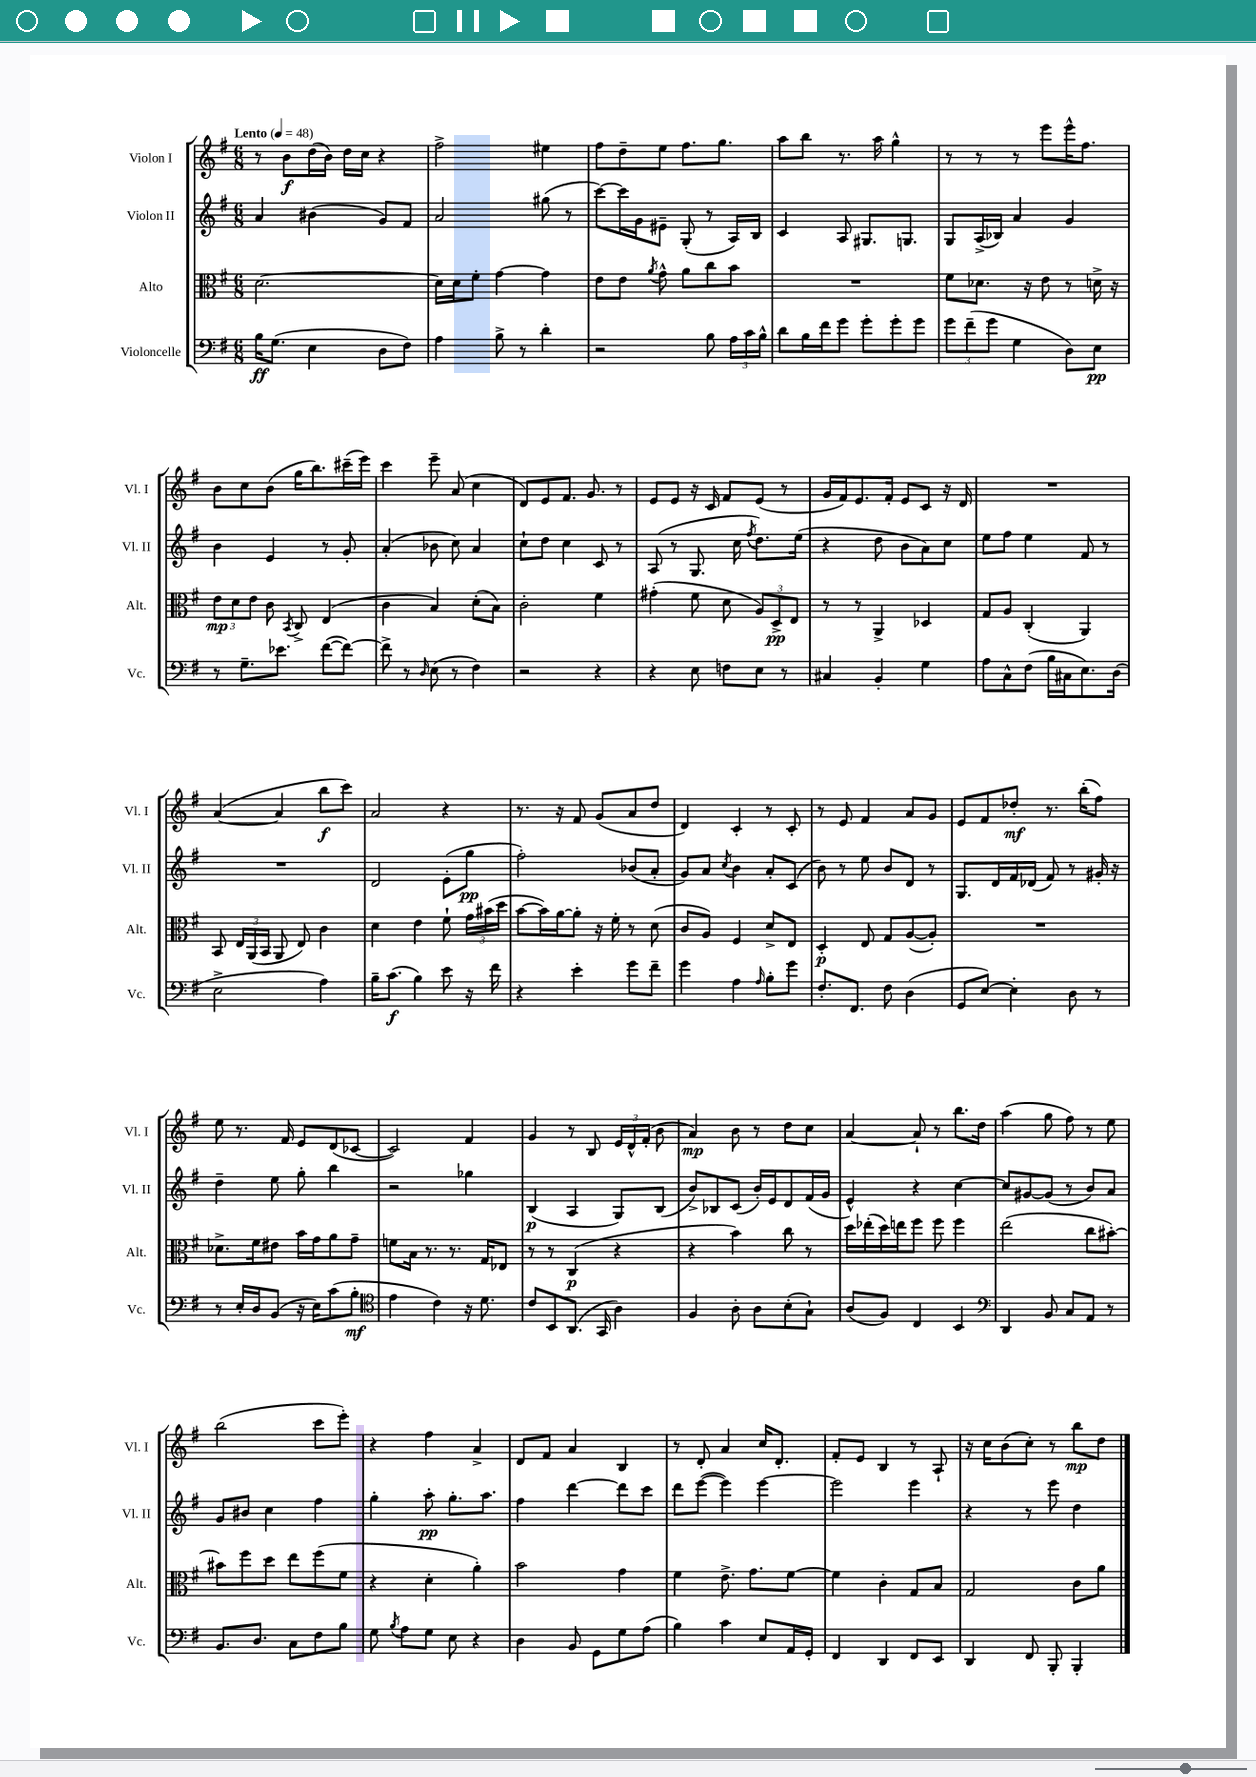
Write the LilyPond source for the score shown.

<<
\new StaffGroup <<
\new Staff = "s0" \with { instrumentName = "Violon I" shortInstrumentName = "Vl. I" } {
    \clef treble \key g \major \numericTimeSignature \time 6/8 \tempo "Lento" 4 = 48
    \autoBeamOff r8 b'8[\f d''16( b'16]) d''16[ c''16] r4 |
    fis''2-> eis''4 |
    fis''8[ d''8-- e''8] fis''8.[ g''8.] |
    a''8[ b''8] r8. a''16 g''4-^ |
    r8 r8 r8 e'''8[ e'''16-^ fis''8.] |
    b'8[ c''8 b'8]( g''16[ b''8.) cis'''16--( e'''16]) |
    c'''4 e'''8-- a'8( c''4 |
    d'8[) e'8 fis'8.] g'8. r8 |
    e'8[ e'8] r16 c'16 fis'8[ e'8]( r8 |
    g'16[ fis'16) e'8. fis'16]-. e'8[ c'8] r16 d'16 |
    R2. |
    a'4~( a'4 b''8[\f c'''8]) |
    a'2 r4 |
    r8. r16 fis'8 g'8[( a'8 d''8] |
    d'4) c'4-. r8 c'8-. |
    r8 e'8 fis'4 a'8[ g'8] |
    e'8[ fis'8 des''8]-.\mf r8. b''16[-.( fis''8]) |
    e''8 r8. fis'16 e'8[ d'8( ces'8]~ |
    ces'2) fis'4 |
    g'4 r8 b8 \tuplet 3/2 { e'16[ d'16-^ fis'16]-.( } b'8 |
    a'4\mp) b'8 r8 d''8[ c''8] |
    a'4~ a'8-! r8 b''8.[ d''16] |
    a''4( g''8 fis''8) r8 e''8 |
    b''2( c'''8[ e'''8]-.) |
    r4 fis''4 a'4-> |
    d'8[ fis'8] a'4 b4 |
    r8 d'8-. a'4 c''16[ d'8.]-. |
    fis'8[-. e'8] b4 r8 a8-! |
    r16 c''16[ b'8( c''8]-.) r8 b''8[\mp d''8] \bar "|." |
}
\new Staff = "s1" \with { instrumentName = "Violon II" shortInstrumentName = "Vl. II" } {
    \clef treble \key g \major \numericTimeSignature \time 6/8
    \autoBeamOff a'4 bis'4( g'8[) fis'8] |
    a'2 gis''8( r8 |
    c'''8[~) c'''16 g'16 eis'8]-- g8-.( r8 a16[) b16] |
    c'4 a8 gis8.[ g8.] |
    g8[ a16->( bes16]) a'4 g'4 |
    b'4 e'4 r8 g'8-. |
    a'4-.( bes'8 c''8) a'4 |
    c''8[-! d''8] c''4 c'8 r8 |
    a8( r8 g8. c''16 \acciaccatura { fis''8 } d''8.[) e''16]( |
    r4 d''8 b'8[ a'8) c''8] |
    e''8[ fis''8] e''4 fis'8 r8 |
    R2. |
    d'2 e'8[-.( g''8]\pp |
    fis''2-.) bes'8[( a'8]-. |
    g'8[) a'8] \acciaccatura { c''8 } b'4 a'8[-. c'8]( |
    b'8) r8 e''8 b'8[ d'8] r8 |
    g8.[ d'16 fis'16 des'16]( fis'8) r8 gis'16-. r16 |
    d''4-- e''8 g''8-. b''4 |
    r2 ges''4 |
    b4\p( a4 g8[) b8]( |
    b'8[->) bes8 c'8]( b'16[-.) e'16 d'8 fis'16( g'16] |
    e'4-^) r4 c''4~ |
    c''8[ gis'8~ gis'8]( r8 b'8[) a'8] |
    g'8[ bis'8] c''4 fis''4 |
    g''4-. a''8-.\pp g''8.[-. a''8.] |
    fis''4 d'''4~ d'''8[ c'''8] |
    d'''8[ e'''8]~( e'''4) e'''4~ |
    e'''2 e'''4 |
    r4 r8 e'''8 d''4 \bar "|." |
}
\new Staff = "s2" \with { instrumentName = "Alto" shortInstrumentName = "Alt." } {
    \clef alto \key g \major \numericTimeSignature \time 6/8
    \autoBeamOff d'2.~ |
    d'16[ d'16 fis'8]-. g'4~ g'4 |
    e'8[ e'8] \acciaccatura { a'8 } g'8-^ a'8[ c''8 b'8] |
    R2. |
    fis'8[ des'8.] r16 e'8 r8 d'16-> r16 |
    \tuplet 3/2 { e'8[\mp d'8 e'8] } c'8 \acciaccatura { b,8 } c8-> e4( |
    c'4 b4) d'8[-.( b8]) |
    c'2-. fis'4 |
    gis'4-.( fis'8 d'8 \tuplet 3/2 { a8[) d8->\pp e8] } |
    r8 r8 a,4-> des4 |
    g8[ a8] c4-.( a,4) |
    b,8 \tuplet 3/2 { e16[ a,16( b,16] } a,8 e8) c'4 |
    d'4 e'4 fis'8-! \tuplet 3/2 { g'16[ bis'16( d''16] } |
    b'8[~ b'16) a'16~ a'8]-. r16 fis'16-. r8 d'8( |
    c'8[ a8]) fis4 d'8[-> e8] |
    d4-.\p e8 g8[ a8~( a8]-.) |
    R2. |
    des'8.[-> fis'16 eis'8] b'16[ g'16 a'8 g'8]-- |
    f'8[ b16] r8. r8. g16[ ees8] |
    r8 r8 c4\p( r4 |
    r4 b'4) c''8 r8 |
    d''16[ ees''16-.( d''16) e''16 fis''8] fis''8 fis''4 |
    e''2( c''8[ bis'8]~-.) |
    bis'8[ fis''8 d''8] e''8[ fis''8( fis'8] |
    r4 d'4-. a'4-.) |
    b'2 g'4 |
    fis'4 e'8.-> g'8.[ fis'8]~ |
    fis'4 c'4-. g8[ b8] |
    g2 c'8[ a'8] \bar "|." |
}
\new Staff = "s3" \with { instrumentName = "Violoncelle" shortInstrumentName = "Vc." } {
    \clef bass \key g \major \numericTimeSignature \time 6/8
    \autoBeamOff b16[\ff g8.]( e4 d8[ fis8]) |
    a4 b8-> r8 d'4-. |
    r2 b8 \tuplet 3/2 { a16[ c'16 b16]-^ } |
    d'8[ b16 fis'16 g'8] g'8[-. g'8-. g'8] |
    \tuplet 3/2 { g'8[ fis'8--( g'8] } g4 d8[) e8]\pp |
    r8 g8.[-- ees'8.] fis'8[~( fis'8]~) |
    fis'8-> r8 \grace { d16 } e8( r8 fis4) |
    r2 r4 |
    r4 e8 f8[ e8] r8 |
    cis4 b,4-. g4 |
    a8[ c8-^ fis8]( b16[ cis16 e8.) d16]( |
    e2-> a4) |
    b16[-- c'8.]\f( b4) e'8 r16 fis'16 |
    r4 e'4-. g'8[ fis'8]-- |
    g'4 a4 \grace { a16 } b8[-. g'8] |
    fis8.[-. fis,8.] fis8 d4( |
    g,8[ e8]~) e4-. d8 r8 |
    r8 e16[-. d16 b,8]( r16 e16[) c'8( b8]-.\mf |
    \clef tenor e'4 c'4) r16 d'8. |
    c'8[ b,8 a,8.]( g,16 a4) |
    fis4 a8-. a8[ b8-.( g8]-!) |
    a8[( fis8]) c4 b,4 |
    \clef bass d,4 b,8 c8[ a,8] r8 |
    b,8.[ d8.] c8[ fis8 b8] |
    g8 \acciaccatura { b8 } a8[ g8] e8 r4 |
    d4 b,8 g,8[ g8 a8]( |
    b4) c'4 e8[ a,16 g,16]-. |
    fis,4 d,4 fis,8[ e,8] |
    d,4 fis,8 b,,8-. b,,4-. \bar "|." |
}
>>
>>
